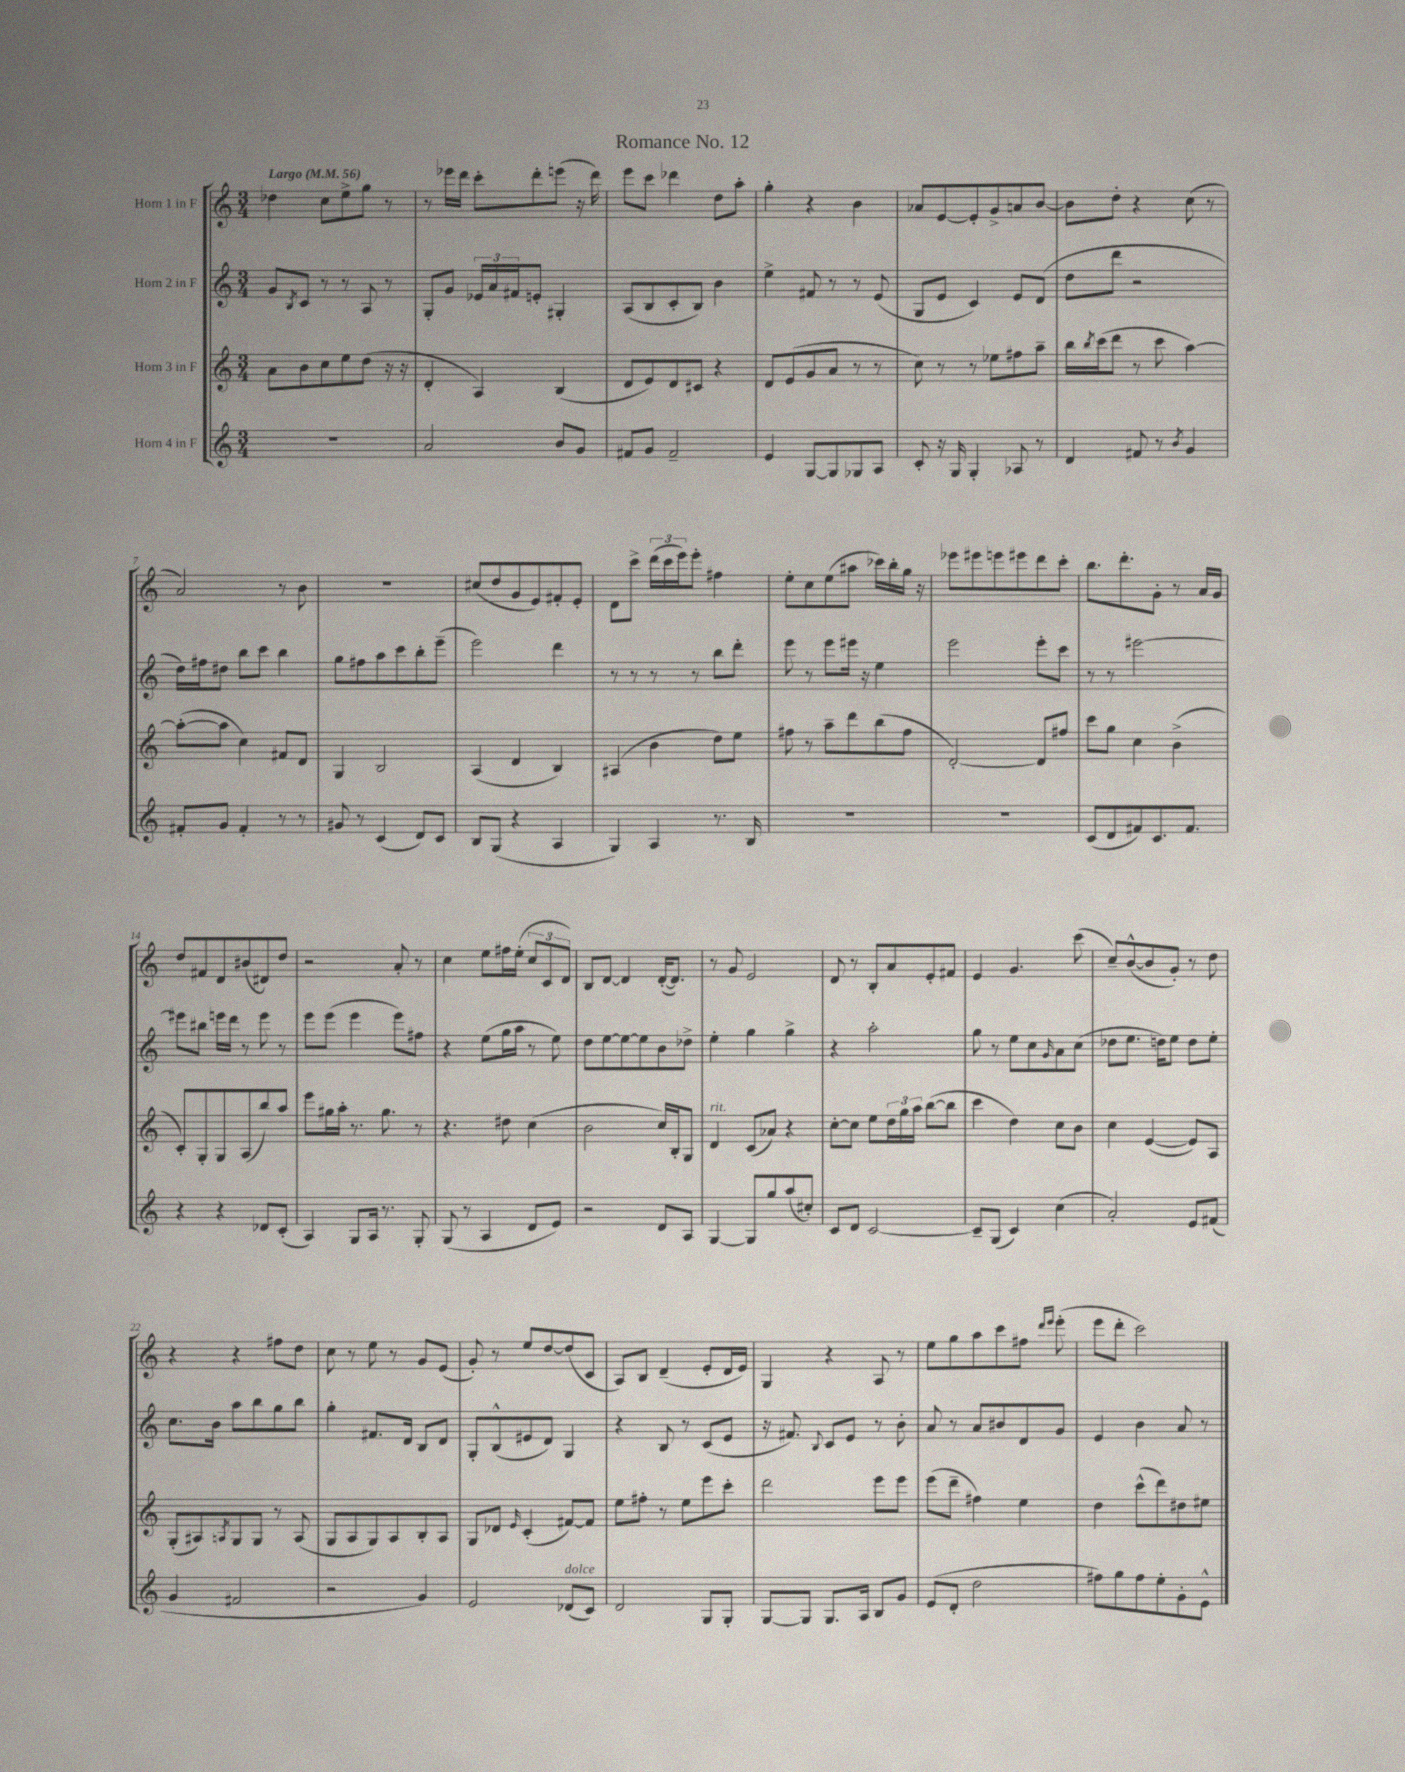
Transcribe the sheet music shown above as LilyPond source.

\header { title = "Romance No. 12" }
<<
\new StaffGroup <<
\new Staff = "s0" \with { instrumentName = "Horn 1 in F" } {
    \clef treble \key c \major \numericTimeSignature \time 3/4 \tempo "Largo" 4 = 56
    des''4 c''8 e''8-> g''8 r8 |
    r8 ees'''16 d'''16 c'''8-. d'''8-. e'''8( r16 d'''16) |
    e'''8 c'''8 des'''4 d''8 a''8-. |
    g''4-. r4 b'4 |
    aes'8 e'8~ e'8-. g'8-> a'8 b'8~ |
    b'8 d''8-. r4 c''8( r8 |
    a'2) r8 b'8 |
    R2. |
    cis''8( d''8 g'8 e'8) fis'8-. e'8-. |
    d'8 c'''8-> \tuplet 3/2 { d'''16( c'''16 e'''16) } e'''8-. fis''4 |
    e''8-. c''8 e''8( ais''8 ces'''16) b''16-. g''16 r16 |
    ees'''8 eis'''8 e'''8 eis'''8 d'''8 c'''8-. |
    b''8. d'''8.-. g'8-. r8 a'16 g'16 |
    d''8 fis'8 d'8 bis'8( dis'8) d''8 |
    r2 a'8-. r8 |
    c''4 e''8 fis''16 e''16-.( \tuplet 3/2 { c''8 c'8 d'8) } |
    b8 d'8~ d'4 d'16~-.( d'8.) |
    r8 g'8 e'2 |
    d'8 r8 b8-. a'8 e'8-. fis'8 |
    e'4 g'4. c'''8( |
    c''8--) b'8~-^( b'8 g'8-.) r8 d''8 |
    r4 r4 fis''8 d''8 |
    c''8 r8 e''8 r8 g'8 e'8( |
    g'8-.) r8 e''8 d''8~ d''8( c'8 |
    a8) b8 d'4--( e'8-. d'16 e'16) |
    g4 r4 a8 r8 |
    e''8 g''8 a''8 c'''8 fis''8 \grace { d'''16 e'''16 } e'''8-.( |
    e'''8 d'''8-. c'''2) \bar "|." |
}
\new Staff = "s1" \with { instrumentName = "Horn 2 in F" } {
    \clef treble \key c \major \numericTimeSignature \time 3/4
    g'8 \acciaccatura { b8 } c'8 r8 r8 a8 r8 |
    g8-. g'8 \tuplet 3/2 { ees'16 a'16 fis'16 } e'8-. gis4-. |
    a8( b8 c'8-. b8) b'4 |
    e''4-> fis'8 r8 r8 e'8( |
    g8 e'8 c'4) e'8 d'8( |
    d''8 d'''8 r2 |
    d''16) fis''16 dis''8 b''8 c'''8 b''4 |
    g''8 fis''8 a''8 c'''8 b''8-. e'''8--( |
    e'''2) d'''4 |
    r8 r8 r8 r8 b''8 d'''8-. |
    e'''8 r8 e'''8 eis'''16 r16 e''4 |
    e'''2 e'''8-. c'''8 |
    r8 r8 eis'''2~ |
    eis'''8 bis''8 e'''16 d'''16 r8 e'''8 r8 |
    e'''8 e'''8( e'''4 e'''8) fis''8 |
    r4 e''8( g''16 a''16 r8 e''8) |
    d''8 e''8~ e''8~ e''8 b'8 des''8-> |
    e''4-. g''4 g''4-> |
    r4 a''2-. |
    g''8 r8 e''8 c''8 \grace { g'16 } a'8 c''8( |
    des''8 e''8. d''16) e''8 d''8 e''8-. |
    c''8. b'16 a''8 b''8 g''8 b''8 |
    g''4-. fis'8. d'16 b8 d'8 |
    g8-. b8-^( eis'8 d'8) g4 |
    r4 b8 r8 c'8( e'8 |
    r16 fis'8.) \appoggiatura { b8 } c'8 e'8 r8 b'8-. |
    a'8 r8 a'8 bis'8 d'8 g'8 |
    e'4 b'4 a'8 r8 \bar "|." |
}
\new Staff = "s2" \with { instrumentName = "Horn 3 in F" } {
    \clef treble \key c \major \numericTimeSignature \time 3/4
    a'8 b'8 c''8 e''8 d''8( r16 r16 |
    d'4-. a4) b4( |
    d'8 e'8) d'8 cis'8 r4 |
    d'8 e'8( g'8 a'8 r8 r8 |
    c''8) r8 r8 ees''8 fis''8 a''8-- |
    b''16 \acciaccatura { b''8 } c'''16( d'''8 r8 c'''8 a''4~) |
    a''8~-.( a''8 c''4) fis'8 d'8 |
    g4 b2 |
    a4( d'4 b4) |
    ais4( b'4 d''8) e''8 |
    fis''8 r8 a''8-- d'''8 b''8( fis''8 |
    d'2~-.) d'8 fis''8 |
    c'''8 g''8 c''4 b'4->( |
    c'8-.) g8-. g8 a8( b''8) a''8 |
    e'''8 gis''16 a''16-. r8. gis''8. r8 |
    r4. dis''8 c''4( |
    b'2 c''16) b16-. g8 |
    d'4^\markup { \italic "rit." } c'8( aes'8) r4 |
    c''8~-. c''8 e''8 \tuplet 3/2 { d''16 g''16 a''16 } b''8~( b''8 |
    c'''4 d''4) c''8 b'8 |
    c''4 e'4~( e'8) a8 |
    g8-.( ais8) \acciaccatura { a8 } g8 g8 r8 a8( |
    g8 a8 g8) a8 b8-. a8 |
    g8 des'8 \grace { e'16 } c'4-.( fis'8~) fis'8 |
    e''8 fis''8-. r8 e''8 e'''8 c'''8-. |
    d'''2 e'''8 e'''8 |
    e'''8( d'''8-- fis''4) e''4 |
    d''4 c'''8-^( d'''8) dis''8 eis''8 \bar "|." |
}
\new Staff = "s3" \with { instrumentName = "Horn 4 in F" } {
    \clef treble \key c \major \numericTimeSignature \time 3/4
    R2. |
    a'2 b'8 g'8 |
    fis'8 g'8 fis'2-- |
    e'4 g8~ g8 ges8 a8 |
    c'8-. r16 g16 g4-. aes8 r8 |
    d'4 fis'8 r8 \acciaccatura { b'8 } g'4 |
    fis'8-. g'8 fis'4-. r8 r8 |
    gis'8 r8 c'4( d'8) c'8 |
    b8 g8( r4 a4 |
    g4) a4 r8. b16 |
    R2. |
    R2. |
    c'8( d'8 fis'8) c'8. fis'8. |
    r4 r4 des'8 c'8-.( |
    a4) g8 a16 r8. g8-. |
    g8( r8 a4 d'8 e'8) |
    r2 d'8 a8 |
    g4~ g8 g''8 a''8( cis''8-.) |
    c'8 d'8 c'2~ |
    c'8-- g8( c'4) c''4( |
    a'2-.) e'8 fis'8( |
    g'4 fis'2 |
    r2 g'4) |
    e'2 des'8^\markup { \italic "dolce" }( c'8) |
    d'2 g8 g8-. |
    g8~ g8 g8. a16 b8 g'8 |
    e'8( d'8-. d''2 |
    fis''8) g''8 fis''8 e''8-. g'8-. e'8-^ \bar "|." |
}
>>
>>
